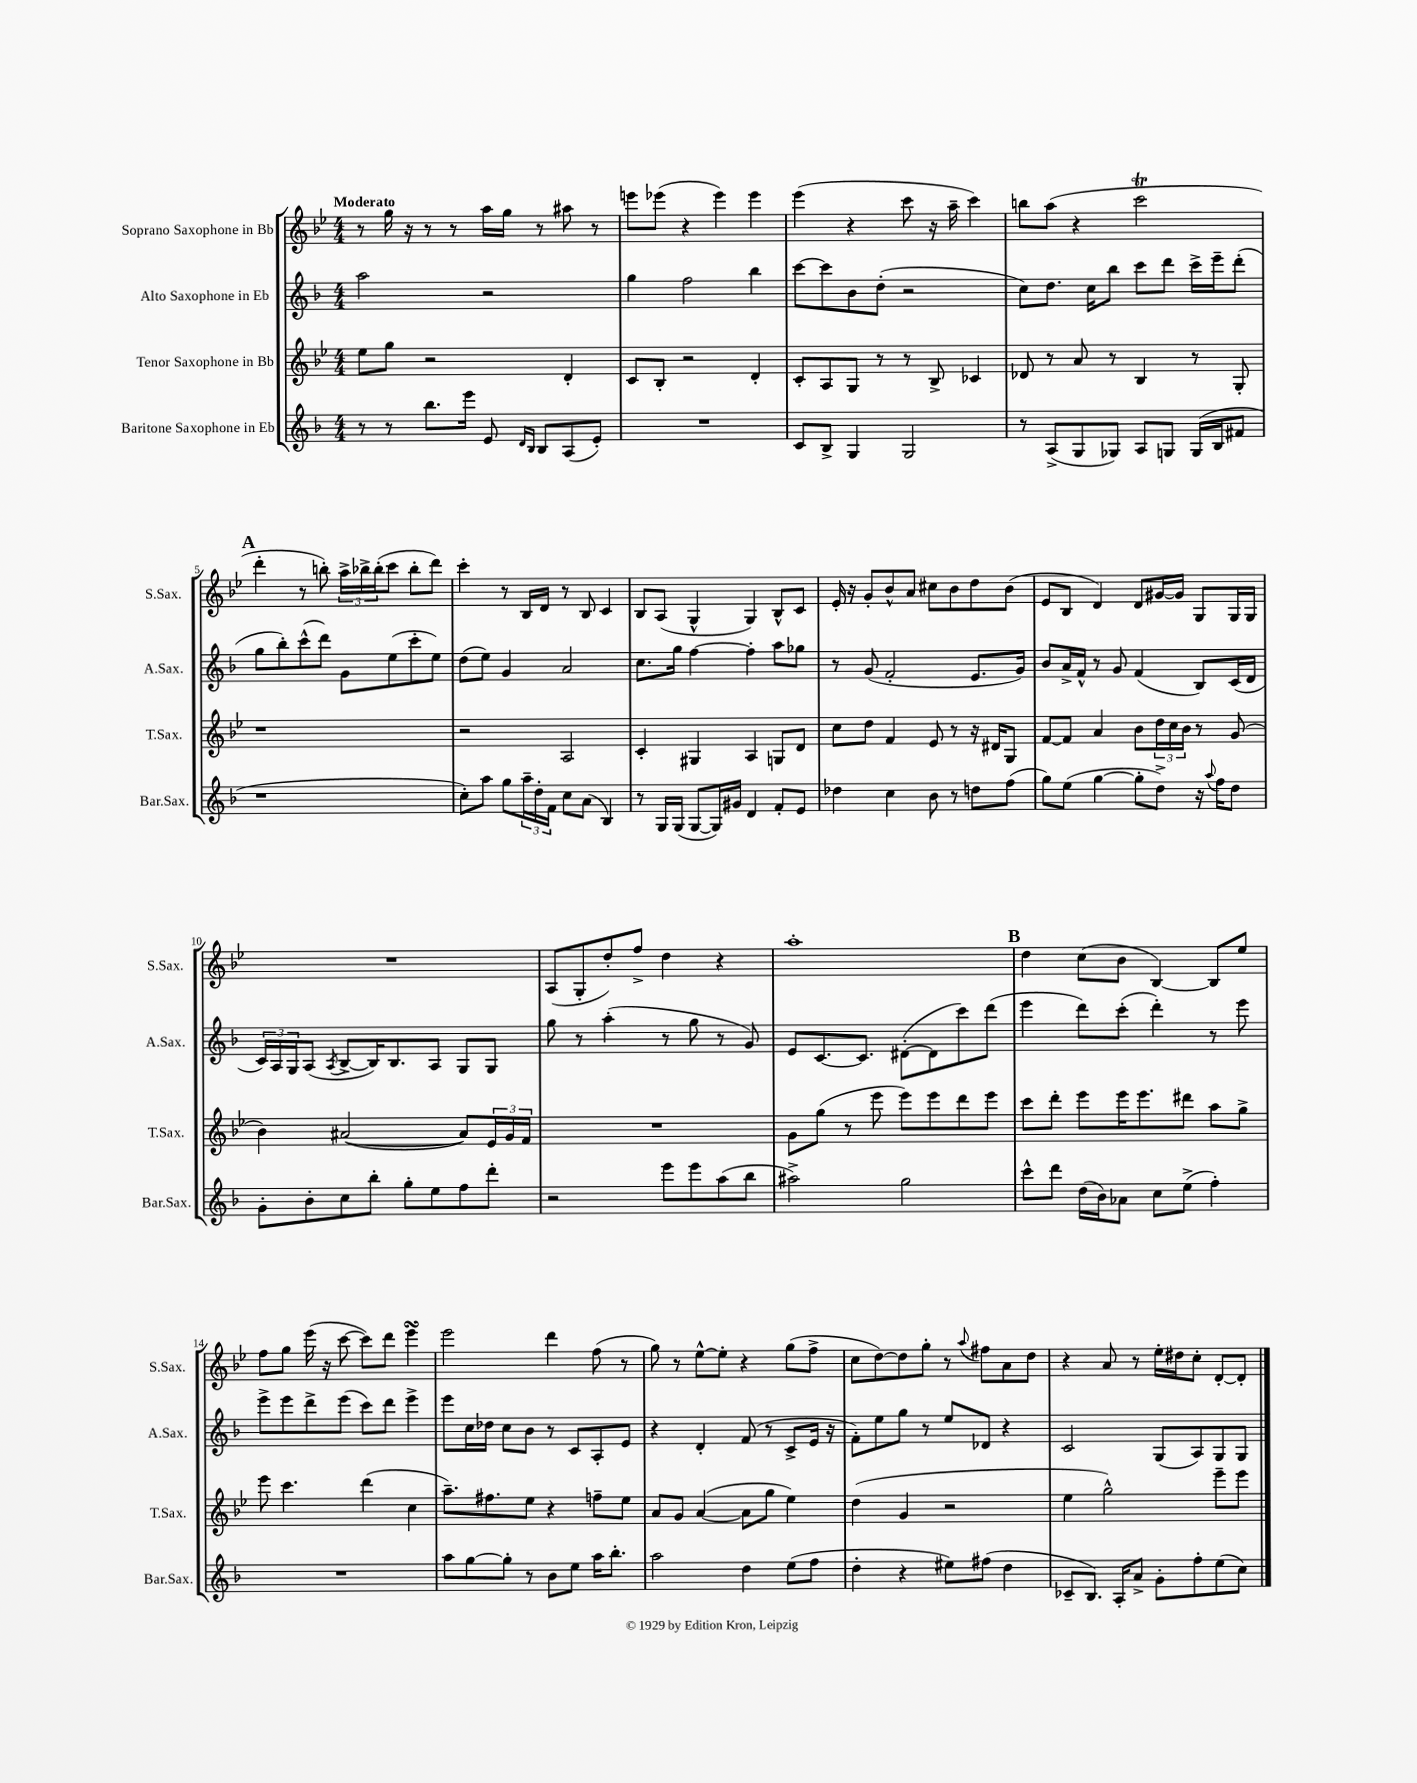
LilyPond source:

<<
\new StaffGroup <<
\new Staff = "s0" \with { instrumentName = "Soprano Saxophone in Bb" shortInstrumentName = "S.Sax." } {
    \clef treble \key bes \major \numericTimeSignature \time 4/4 \tempo "Moderato"
    r8 g''16 r16 r8 r8 a''16 g''16 r8 ais''8 r8 |
    e'''8 ees'''8( r4 ees'''4) ees'''4 |
    ees'''4( r4 c'''8 r16 a''16-- c'''4) |
    b''8 a''8( r4 c'''2\trill |
    \mark \markup { \bold "A" } d'''4-. r8 b''8-.) \tuplet 3/2 { a''16-> bes''16-> bes''16-.( } c'''8 bes''8-. d'''8) |
    c'''4-. r8 bes16 d'16 r8 bes8 c'4 |
    bes8 a8( g4-^ g4) bes8-^ c'8 |
    ees'16-. r16 g'8-. bes'8-^ a'8 cis''8 bes'8 d''8 bes'8( |
    ees'8 bes8 d'4) d'8 gis'16~ gis'16 g8 g16 g16 |
    R1 |
    a8( g8-. d''8-.) f''8-> d''4 r4 |
    a''1-. |
    \mark \markup { \bold "B" } d''4 c''8( bes'8 bes4~) bes8 ees''8 |
    f''8 g''8 ees'''16( r16 c'''8~ c'''8) d'''8 ees'''4\turn |
    ees'''2 d'''4 f''8( r8 |
    g''8) r8 ees''8~-^ ees''8-. r4 g''8( f''8-> |
    c''8 d''8~) d''8 g''8-. r8 \appoggiatura { a''8 } fis''8 a'8 d''8 |
    r4 a'8 r8 ees''16-. dis''16 c''8-. d'8~-. d'8-. \bar "|." |
}
\new Staff = "s1" \with { instrumentName = "Alto Saxophone in Eb" shortInstrumentName = "A.Sax." } {
    \clef treble \key f \major \numericTimeSignature \time 4/4
    a''2 r2 |
    g''4 f''2 bes''4 |
    c'''8~ c'''8 bes'8 d''8-.( r2 |
    c''8) d''8. c''16 bes''8 c'''8 d'''8 c'''16-> e'''16-- d'''8-.( |
    \mark \markup { \bold "A" } g''8 bes''8-.) c'''8-^( d'''8) g'8 e''8( c'''8-. e''8) |
    d''8( e''8) g'4 a'2 |
    c''8. g''16 f''4~ f''4-. a''8 ges''8 |
    r8 g'8( f'2-. e'8. g'16) |
    bes'8 a'16-> f'16-^ r8 g'8 f'4( bes8) c'16( d'16 |
    \tuplet 3/2 { c'16) a16 g16 } a8( \acciaccatura { a8 } bes8~-> bes16) bes8. a8 g8 g8 |
    g''8 r8 a''4-.( r8 g''8 r8 g'8) |
    e'8 c'8.~ c'8. dis'8~-.( dis'8 c'''8) d'''8( |
    \mark \markup { \bold "B" } e'''4 d'''8) c'''8-.( d'''4-.) r8 e'''8 |
    e'''8-> e'''8 d'''8-> e'''8( c'''8) d'''8 e'''4-> |
    e'''8 c''16 des''16 c''8 bes'8 r8 c'8 a8-. e'8 |
    r4 d'4-. f'8( r8 c'8-> e'16 r16 |
    f'8-.) e''8 g''8 r8 e''8 des'8 r4 |
    c'2 g8( a8) g8 g8 \bar "|." |
}
\new Staff = "s2" \with { instrumentName = "Tenor Saxophone in Bb" shortInstrumentName = "T.Sax." } {
    \clef treble \key bes \major \numericTimeSignature \time 4/4
    ees''8 g''8 r2 d'4-. |
    c'8 bes8-. r2 d'4-. |
    c'8-. a8 g8 r8 r8 bes8-> ces'4 |
    des'8 r8 a'8 r8 bes4 r8 g8-. |
    \mark \markup { \bold "A" } r1 |
    r2 a2 |
    c'4-. gis4 a4 g8 d'8 |
    c''8 d''8 f'4 ees'8 r8 r16 dis'16 g8 |
    f'8~ f'8 a'4 bes'8 \tuplet 3/2 { d''16 c''16 bes'16 } r8 g'8( |
    bes'4) ais'2~( ais'8) \tuplet 3/2 { ees'16 g'16 f'16 } |
    R1 |
    g'8 g''8( r8 ees'''8 ees'''8) ees'''8 d'''8 ees'''8 |
    \mark \markup { \bold "B" } c'''8 d'''8-. ees'''8 ees'''16 ees'''8. dis'''8 a''8 g''8-> |
    ees'''8 c'''4. d'''4( c''4 |
    a''8.--) fis''8. ees''8 r4 f''8-- ees''8 |
    a'8 g'8 a'4~( a'8 g''8 ees''4) |
    d''4( g'4 r2 |
    ees''4 g''2-^) ees'''8-- ees'''8 \bar "|." |
}
\new Staff = "s3" \with { instrumentName = "Baritone Saxophone in Eb" shortInstrumentName = "Bar.Sax." } {
    \clef treble \key f \major \numericTimeSignature \time 4/4
    r8 r8 bes''8. e'''16 e'8 \grace { d'16 bes16 } bes8 a8( e'8-.) |
    R1 |
    c'8 bes8-> g4 g2 |
    r8 a8->( g8 ges8) a8 g8 g16( bes16 fis'8 |
    \mark \markup { \bold "A" } r1 |
    c''8-.) a''8 g''8 \tuplet 3/2 { a''16-- d''16-. f'16 } c''8 a'8( bes4) |
    r8 g16 g16( g8~ g16) gis'16 d'4 f'8-. e'8 |
    des''4 c''4 bes'8 r8 d''8 f''8( |
    g''8) e''8( g''4~ g''8-. d''8->) r16 \appoggiatura { a''8 } f''16 d''8 |
    g'8-. bes'8-. c''8 bes''8-. g''8-. e''8 f''8 d'''8-. |
    r2 e'''8 e'''8 a''8( bes''8 |
    ais''2->) g''2 |
    \mark \markup { \bold "B" } c'''8-^ d'''8 d''16( bes'16) aes'8 c''8 e''8->( f''4-.) |
    R1 |
    a''8 g''8~ g''8-. r8 bes'8 e''8 a''16 bes''8.-. |
    a''2 d''4 e''8( f''8 |
    d''4-. r4 eis''8) fis''8( d''4 |
    ces'8-- bes8.) a16-. a'8-> g'8-. f''8-. e''8( c''8) \bar "|." |
}
>>
>>
